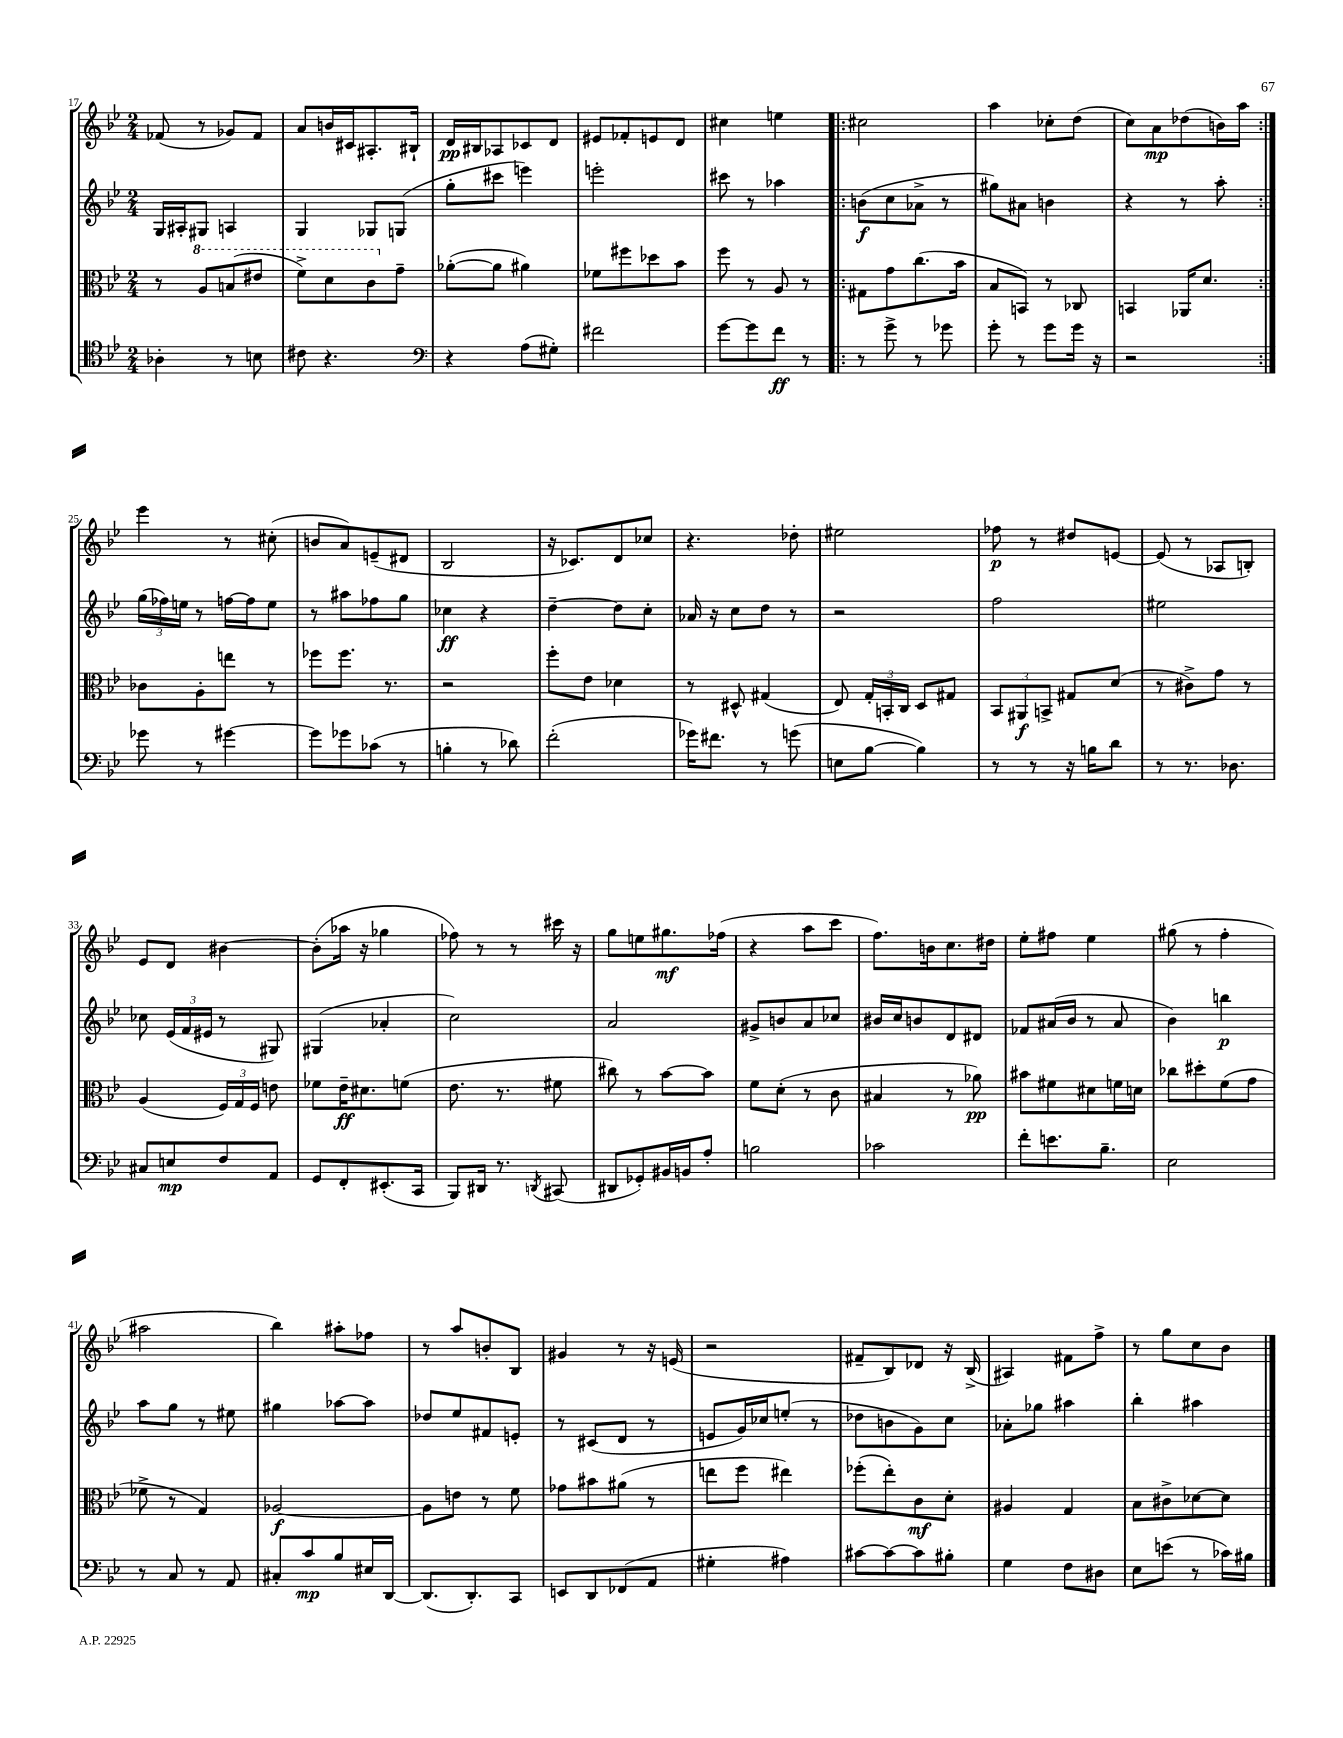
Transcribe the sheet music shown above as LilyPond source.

<<
\new StaffGroup <<
\new Staff = "s0" {
    \clef treble \key bes \major \numericTimeSignature \time 2/4
    \autoBeamOff fes'8( r8 ges'8[) fes'8] |
    a'8[ b'16 cis'16 ais8.-. bis16]-! |
    d'16[\pp bis16 aes8 ces'8 d'8] |
    eis'8[ fes'8-. e'8 d'8] |
    cis''4 e''4 |
    \repeat volta 2 { cis''2 |
    a''4 ces''8[-. d''8]( |
    c''8[) a'8\mp des''8( b'16) a''16] | }
    ees'''4 r8 cis''8-.( |
    b'8[ a'8) e'8--( dis'8] |
    bes2 |
    r16 ces'8.[) d'8 ces''8] |
    r4. des''8-. |
    eis''2 |
    fes''8\p r8 dis''8[ e'8]~ |
    e'8( r8 aes8[ b8]-.) |
    ees'8[ d'8] bis'4~ |
    bis'8[-.( aes''16] r16 ges''4 |
    fes''8) r8 r8 cis'''16 r16 |
    g''8[ e''8 gis''8.\mf fes''16]( |
    r4 a''8[ c'''8] |
    f''8.[) b'16 c''8. dis''16] |
    ees''8[-. fis''8] ees''4 |
    gis''8( r8 f''4-. |
    ais''2 |
    bes''4) ais''8[-. fes''8] |
    r8 a''8[ b'8-. bes8] |
    gis'4 r8 r16 e'16( |
    r2 |
    fis'8[-- bes8) des'8] r16 bes16->( |
    ais4) fis'8[ f''8]-> |
    r8 g''8[ c''8 bes'8] \bar "|." |
}
\new Staff = "s1" {
    \clef treble \key bes \major \numericTimeSignature \time 2/4
    \autoBeamOff g16[ ais16-. gis8] a4 |
    g4 ges8[ g8]( |
    g''8[-. cis'''8] e'''4) |
    e'''2-. |
    cis'''8 r8 aes''4 |
    \repeat volta 2 { b'8[\f( c''8 aes'8]-> r8 |
    gis''8[) ais'8] b'4 |
    r4 r8 a''8-. | }
    \tuplet 3/2 { g''16[( fes''16) e''16] } r8 f''16[~ f''16 e''8] |
    r8 ais''8[ fes''8 g''8] |
    ces''4\ff r4 |
    d''4~-- d''8[ c''8]-. |
    aes'16 r16 c''8[ d''8] r8 |
    r2 |
    f''2 |
    eis''2 |
    ces''8 \tuplet 3/2 { ees'16[( f'16 eis'16] } r8 gis8) |
    gis4( aes'4-. |
    c''2) |
    a'2 |
    gis'8[-> b'8 a'8 ces''8] |
    bis'16[ c''16 b'8 d'8 dis'8] |
    fes'8[ ais'16( bes'16] r8 ais'8 |
    bes'4) b''4\p |
    a''8[ g''8] r8 eis''8 |
    gis''4 aes''8[~ aes''8] |
    des''8[ ees''8 fis'8 e'8]-. |
    r8 cis'8[( d'8] r8 |
    e'8[ g'16) ces''16 e''8]-.( r8 |
    des''8[ b'8 g'8) c''8] |
    aes'8[-. ges''8] ais''4 |
    bes''4-. ais''4 \bar "|." |
}
\new Staff = "s2" {
    \clef alto \key bes \major \numericTimeSignature \time 2/4
    \autoBeamOff r8 \ottava #1 a'8[ b'8( eis''8] |
    f''8[->) d''8 c''8 \ottava #0 g'8]-- |
    aes'8[~-.( aes'8] ais'4) |
    fes'8[ fis''8 des''8 bes'8] |
    f''8 r8 a8 r8 |
    \repeat volta 2 { gis8[ g'8 c''8.( bes'16] |
    bes8[ b,8]) r8 ces8 |
    b,4 aes,16[ d'8.] | }
    ces'8[ a8-. e''8] r8 |
    fes''8[ fes''8.] r8. |
    r2 |
    f''8[-. ees'8] des'4 |
    r8 dis8-^ gis4( |
    ees8) \tuplet 3/2 { g16[-. b,16-. c16] } d8[ gis8] |
    \tuplet 3/2 { bes,8[ ais,8\f b,8]-> } gis8[ d'8]( |
    r8 cis'8[->) g'8] r8 |
    a4( \tuplet 3/2 { f16[) g16 f16] } e'8 |
    fes'8[ ees'16--\ff dis'8. f'8]( |
    ees'8. r8. fis'8 |
    cis''8) r8 bes'8[~ bes'8] |
    f'8[ d'8]-.( r8 c'8 |
    bis4 r8 aes'8\pp) |
    bis'8[ fis'8 dis'8 f'16 d'16] |
    ces''8[ dis''8-. f'8( g'8] |
    fes'8-> r8 g4) |
    aes2~\f |
    aes8[ e'8] r8 f'8 |
    ges'8[ bis'8 ais'8]( r8 |
    e''8[ f''8] eis''4) |
    fes''8[-.( ees''8-.) c'8\mf d'8]-. |
    ais4 g4 |
    bes8[ cis'8-> des'8~ des'8] \bar "|." |
}
\new Staff = "s3" {
    \clef tenor \key bes \major \numericTimeSignature \time 2/4
    \autoBeamOff aes4-. r8 b8 |
    cis'8 r4. |
    \clef bass r4 a8[( gis8]-.) |
    fis'2 |
    g'8[~ g'8 f'8]\ff r8 |
    \repeat volta 2 { r8 g'8-> r8 ges'8 |
    g'8-. r8 g'8[ g'16] r16 |
    r2 | }
    ges'8 r8 gis'4~ |
    gis'8[ ges'8 ces'8]( r8 |
    b4-. r8 des'8) |
    f'2-.( |
    ges'16[) fis'8.] r8 g'8( |
    e8[ bes8]~ bes4) |
    r8 r8 r16 b16[ d'8] |
    r8 r8. des8. |
    cis8[ e8\mp f8 a,8] |
    g,8[ f,8-. eis,8.-.( c,16] |
    bes,,8[) dis,16] r8. \acciaccatura { d,8 } cis,8( |
    dis,8[ ges,8-.) bis,16 b,16 a8]-. |
    b2 |
    ces'2 |
    f'8[-. e'8. bes8.]-- |
    ees2 |
    r8 c8 r8 a,8 |
    cis8[-. c'8\mp bes8 eis16 d,16]~ |
    d,8.[( d,8.-.) c,8] |
    e,8[ d,8 fes,8( a,8] |
    gis4-. ais4) |
    cis'8[~ cis'8~ cis'8 bis8]-. |
    g4 f8[ dis8] |
    ees8[ e'8]( r8 ces'16[) bis16] \bar "|." |
}
>>
>>
\layout { \context { \Score currentBarNumber = #17 } }
